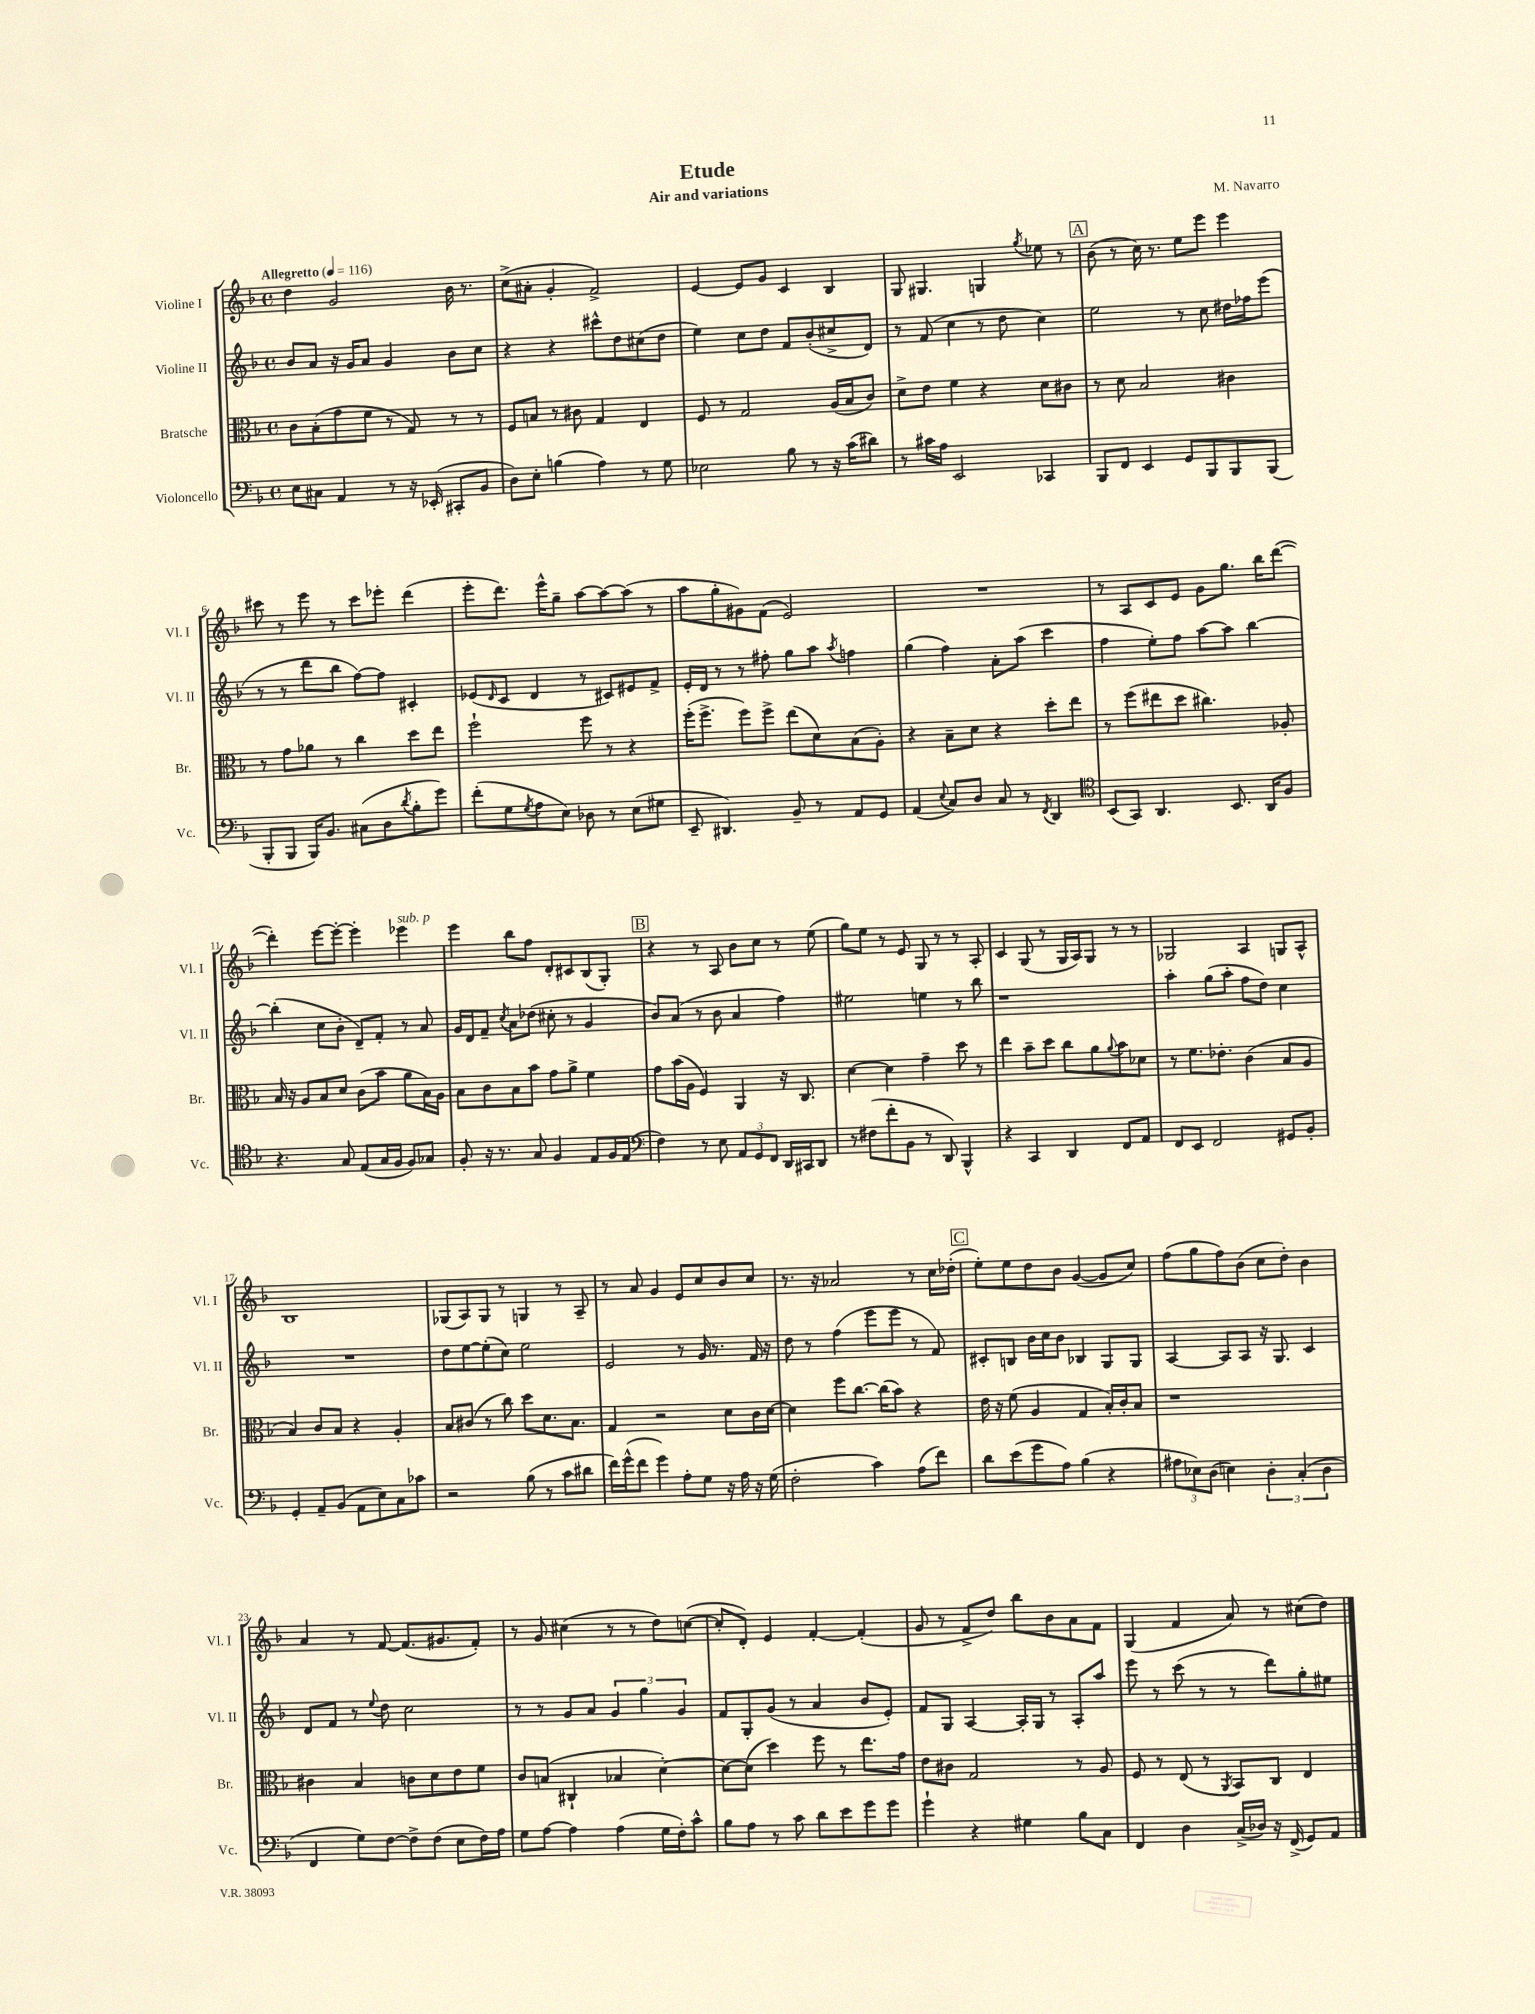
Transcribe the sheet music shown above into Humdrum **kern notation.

**kern	**kern	**kern	**kern
*staff4	*staff3	*staff2	*staff1
*clefF4	*clefC3	*clefG2	*clefG2
*k[b-]	*k[b-]	*k[b-]	*k[b-]
*M4/4	*M4/4	*M4/4	*M4/4
*met(c)	*met(c)	*met(c)	*met(c)
*MM116	*MM116	*MM116	*MM116
8E	8c	8b-	4dd
8C#	(8B-'	8a	.
4AA	8g	16r	2g
.	.	16g	.
.	8f	8a	.
8r	8r	4g	.
16r	8G)	.	.
(16EE-'	.	.	.
8CC#'	8r	8b-	16b-
.	.	.	8.r
8BB-	8r	8cc	.
=	=	=	=
8D)	8F	4r	(8cc^
8E'	8B	.	8a#'
(4B	8r	4r	4g'
.	8c#	.	.
4A)	4G	8ccc#^^	2f^)
.	.	8dd	.
8r	4E	(8cc#	.
8G	.	8dd	.
=	=	=	=
2E-	8F	4ee)	[4e
.	8r	.	.
.	2G	8cc	8e]
.	.	8dd	8g
8B-	.	8f	4c
8r	.	(8b-'	.
16r	(16A	8cc#^	4B-
(16c	16B-	.	.
8d#)	8c)	8d)	.
=	=	=	=
8r	8d^	8r	8G
16c#	8e	(8f	4.G#
16A	.	.	.
2EE	4f	4cc	.
.	4r	8r	4G
.	.	8dd	.
.	.	.	8qgg
4CC-	8d	4cc)	8ee-
.	8c#	.	8r
=	=	=	=
8BBB-	8r	2ee	(8b-
8FF	8d	.	8r
4EE	2B-	.	16cc)
.	.	.	8.r
8GG	.	8r	8ee
8BBB-	.	8cc	8eee
8BBB-	4c#	16dd#	4eee
.	.	16ff-	.
(8BBB-	.	(8eee	.
=	=	=	=
8BBB-'	8r	8r	8ccc#
8BBB-	8g	8r	8r
16BBB-)	8a-	8ddd	8eee
8.BB-	.	.	.
.	8r	8bb-	8r
(8C#	4cc	[8ff)	8ccc#
8D	.	8ff]	8eee-'
8qd	.	.	.
8B-'	8dd	4c#'	(4ddd
8g)	8ee	.	.
=	=	=	=
(8f'	2ff`	(8e-	8eee'
.	.	16qqd	.
8G	.	8c	8.ddd)
8qG	.	.	.
8A	.	4d	.
.	.	.	16eee^^
8E)	.	.	8gg~
8D-	8ff	8r	[8aa
8r	8r	8c#)	8aa_
(8E	4r	8e#	(8aa]
8G#	.	8f^	8r
=	=	=	=
8EE~	(16ff'	16e'	8aa
.	8.ff^	16d	.
4.DD#)	.	8r	8gg'
.	8ff)	8r	8g#)
.	8ff^	8ff#'	(8f
8BB-~	(8ee	8gg	2e)
8r	8d)	8aa	.
.	.	8qaa	.
8AA	(8B-	4ff	.
8GG	8A')	.	.
=	=	=	=
(4AA	4r	(4gg	1r
8qqE	.	.	.
8C)	8B-~	4ff)	.
8D	8d	.	.
8C	4r	8a'	.
8r	.	(8aa	.
8qFF	.	.	.
4DD	8dd'	4ccc	.
.	8ee	.	.
=	=	=	=
*clefC4	*	*	*
(8BB-	8r	4ff	8r
8GG)	(8ff	.	8A
4.AA	8ee#	8ee')	8c
.	8dd	8ff	8e
.	4.cc#)	[8aa	8g
8.BB-	.	8aa]	8.gg
.	.	[4bb-	.
16AA	.	.	16bb-
8F	8A-'	.	([8ddd
=	=	=	=
4.r	16B-	(4bb-']	4ddd'])
.	16r	.	.
.	8A	.	.
.	8B-	8cc	[8eee
8G	8d	8b-'	8eee'_
(8E	(8c	8d~)	4eee']
16G	8b-	8f'	.
16F	.	.	.
8F)	8a	8r	4eee-
8G-	16B-)	8a	.
.	16A	.	.
=	=	=	=
8F'	8B-	16g	4eee
.	.	16d	.
16r	8c	8f~	.
8.r	.	.	.
.	.	8qcc	.
.	8B-	8a	8bb-
8G	8b-	(8dd-	8ff
4F	8g	8cc#'	8d'
.	8a^	8r	8c#
8E	4f	4g	(8B-
16F	.	.	8G')
(16E	.	.	.
=	=	=	=
*clefF4	*	*	*
4F)	8g	8b-)	4r
.	(16b-	(8a	.
.	16A	.	.
8r	4F)	8r	8r
8E	.	8b-	8A
12AA	4AA	4a	8b-
12GG	.	.	.
.	.	.	8cc
12FF	.	.	.
16DD	16r	4ff)	8r
16CC#	8.C	.	.
8DD	.	.	(8ee
=	=	=	=
8r	[4d	2ee#	8gg)
(8F#	.	.	8ee
8f'	4d]	.	8r
8BB-	.	.	8e
8r	4g~	4ee	8G
8DD)	.	.	8r
4BBB-^^	8dd	8r	8r
.	8r	8bb-	8A'
=	=	=	=
4r	4ee	1r	4c
4CC	8b-~	.	(8G
.	8dd	.	8r
4DD	8cc	.	16G
.	.	.	16A)
.	8a	.	8G
.	8qqa	.	.
8FF	8b-	.	8r
8AA	8d-	.	8r
=	=	=	=
8FF	8r	4aa'	2G-
8EE	8.f	.	.
2FF	.	(8gg	.
.	8.e-'	.	.
.	.	8aa'	.
.	(4c	8ff	4A
.	.	8dd)	.
8GG#	8B-	4cc	8G
8BB-'	8A	.	8A^^
=	=	=	=
4GG'	4B-)	1r	1B-
8AA~	8c	.	.
(8BB-	8B-	.	.
8AA	4r	.	.
8E)	.	.	.
8C	4A'	.	.
8c-	.	.	.
=	=	=	=
2r	8B-	8dd	(8G-
.	(8c#	[8ee	8A)
.	8r	(8ee']	8G-
.	8cc)	8cc)	8r
(8B-	8dd	2ee	4G
8r	8.d	.	.
8c	.	.	8r
.	8.B-	.	.
8d#	.	.	8A~
=	=	=	=
16f)	4G	2e	8r
(16g^^	.	.	.
8f	.	.	8a
4g)	2r	.	4g
8A'	.	8r	8e
8G	.	16g	8cc
.	.	8.r	.
16r	8d	.	8b-
16A	.	.	.
16r	16c	16f	8cc
(16G	[16d	16r	.
=	=	=	=
2F'	4d]	8dd	8.r
.	.	8r	.
.	.	.	16r
.	8ff	(4ff	2a-
.	[8.cc	.	.
4c)	.	8eee	.
.	(16cc]	.	.
.	8b-)	8eee	.
(8A	4r	8r	8r
8f)	.	8f)	16cc
.	.	.	(16dd-'
=	=	=	=
8d	16e	8c#'	8ee')
.	16r	.	.
(8e	(8f	8B	8ee
8g	4A	16b-	8dd
.	.	16cc	.
8A)	.	8b-	8b-
(4B-	4G	4B-	([4g
4r	16B-')	8G	8g]
.	16c'	.	.
.	8B-	8G	8cc)
=	=	=	=
12A#	1r	[4A	(8ff
12E-)	.	.	.
.	.	.	8gg
(12D	.	.	.
4E)	.	8A]	8ff)
.	.	8A	(8b-
6D'	.	16r	8cc
.	.	8.G	.
.	.	.	8dd')
(6C'	.	.	.
.	.	4c	4b-
6D	.	.	.
=	=	=	=
4FF	4c#	8d	4a
.	.	8f	.
8G)	4B-	8r	8r
.	.	8qqee	.
[8F	.	8dd	[8f
8F^]	8c	2cc	(8.f]
(8F	8d	.	.
.	.	.	8.g#
8E	8e	.	.
16F)	8f	.	8f')
16A	.	.	.
=	=	=	=
8G	8c	8r	8r
[8A	(8B	8r	8g
4A]	4C#`	8g	(4cc#
.	.	8a	.
(4A	4B-	6g	8r
.	.	.	8r
.	.	6gg	.
16G	[4d')	.	8dd)
16F')	.	.	.
.	.	6g	.
8c^^	.	.	([8cc
=	=	=	=
8B-	8d_	8f	8cc']
8A	(8d]	8G'	8d')
8r	4dd)	(8g	4e
8c	.	8r	.
8d	8ff	4a	[4f'
8e	8r	.	.
8g	8.ee	8b-	(4f']
8g	.	8e')	.
.	16g	.	.
=	=	=	=
4g`	8e	8f	8g
.	8c#	8G	8r
4r	2G	[4A	8f^
.	.	.	8dd)
4G#	.	16A']	8bb-
.	.	16G	.
.	.	8r	8b-
8B-	8r	8A'	8a
8C	8A	8aa	8f
=	=	=	=
4FF	8F	8eee	(4G
.	8r	8r	.
4D	(8E	(8ccc	4f
.	8r	8r	.
.	8qAA	.	.
(16C^	8BB-)	8r	8a)
16D-)	.	.	.
16r	8C	8ddd)	8r
(16FF^	.	.	.
8GG)	4E	8gg'	(8cc#
8AA	.	8ee#	8dd)
==	==	==	==
*-	*-	*-	*-
